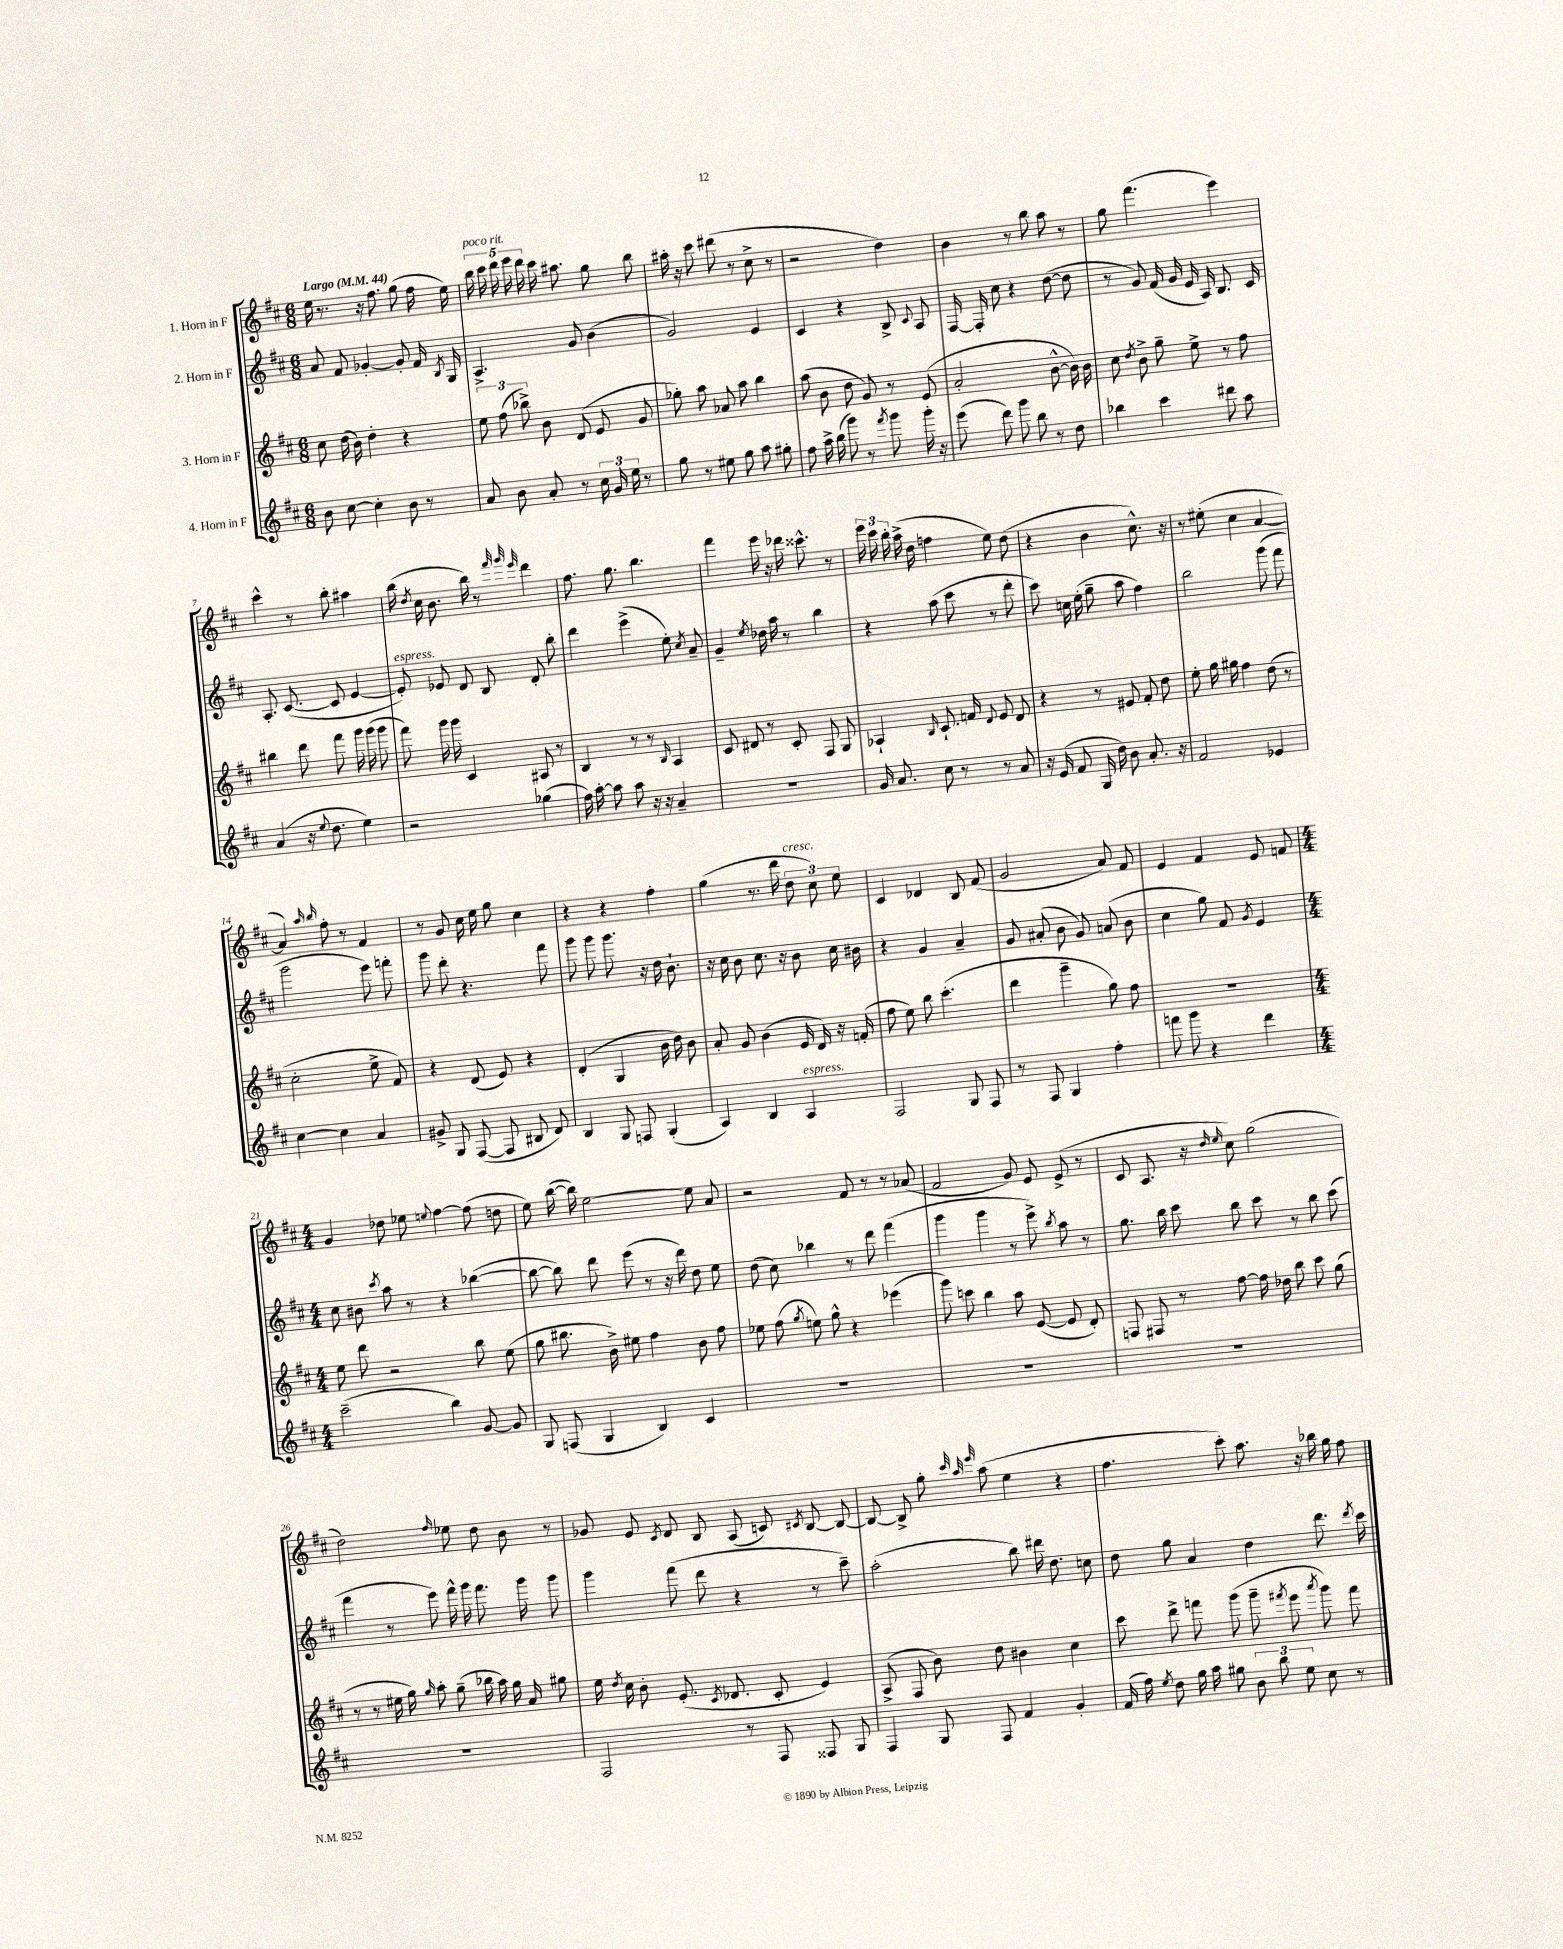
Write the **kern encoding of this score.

**kern	**kern	**kern	**kern
*staff4	*staff3	*staff2	*staff1
*clefG2	*clefG2	*clefG2	*clefG2
*k[f#c#]	*k[f#c#]	*k[f#c#]	*k[f#c#]
*M6/8	*M6/8	*M6/8	*M6/8
*MM44	*MM44	*MM44	*MM44
8b\	8cc#\	8a/	16ee\
.	.	.	8.r
[8cc#\	(16dd\	8f#/	.
.	16b\)	.	.
4cc#'\]	4dd'\	[4g-'/	16r
.	.	.	8.ff#\
8b\	4r	8g-'/]	(8gg\
8r	.	16f#/	16ff#\
.	.	8qB/	.
.	.	16G/	16ee\)
=	=	=	=
8a/	12ee\	4.A^/	20bb\
.	.	.	20ccc#\
.	(12ff#\	.	.
.	.	.	20ddd\
8b\	.	.	.
.	.	.	20eee\
.	12bb-^\)	.	.
.	.	.	20ddd\
8a'/	8b\	.	16ccc#\
.	.	.	8.aa#\
8r	(8d/	8g/	.
24cc#\	8e/	(4b\	8gg\
24g/	.	.	.
24ee\	.	.	.
8r	8g/	.	8bb\
=	=	=	=
8gg\	8gg-'\)	2g/)	16aa#'\
.	.	.	16r
8r	8aa\	.	8ccc#\
8ee#\	8a-/	.	(8ddd#\
8gg\	8aa\	.	8r
8aa\	4bb\	4e/	8cc#^\
8gg#'\	.	.	8r
=	=	=	=
8ff#\	(8aa\	4c#/	2r
16aa^\	8b\	.	.
(16bb\	.	.	.
8ggg\)	8dd\	4r	.
8r	8g/)	.	.
8qfff#/	.	.	.
8ggg\	8r	8B^/	4dd\)
.	.	8qqc#/	.
16ggg'\	(8e/	8A/	.
16r	.	.	.
=	=	=	=
(8eee\	2a'/	[16F#/	4b\
.	.	16F#'/]	.
8ddd\)	.	8cc#\	.
8ggg\	.	4r	8r
8bb\	.	.	8bb\
8r	[8b^^\	([8dd\	8aa\
8dd\	16b\])	8dd\]	8r
.	16b\	.	.
=	=	=	=
4bb-\	8cc#\	8r	8gg\
.	8qdd/	.	.
.	8b^\	8g/)	(4.fff#\
4ccc#\	8gg~\	(16f#/	.
.	.	16g/	.
.	8ee^\	16e/	.
.	.	16A/)	.
8ddd#\	8r	8.B/	4eee\)
8aa\	8ff#\	.	.
.	.	16c#/	.
=	=	=	=
(4a/	4bb#\	8.A'/	4ccc#^^\
.	.	([8.c#/	.
16r	8ddd\	.	8r
8qqee/	.	.	.
8.dd\	.	.	.
.	8fff#\	8c#/]	8bb'\
4ee\)	16ggg\	[4e/	4aa#\
.	(16ggg\	.	.
.	8ggg\	.	.
=	=	=	=
2r	8fff#\)	8e'/])	(16bb\
.	.	.	8qdd/
.	.	.	16cc#\
.	16ggg\	8e-/	8.b\
.	16ggg\	.	.
.	4c#/	8d/	.
.	.	.	16bb\)
.	.	8B/	8r
.	.	.	32qqfff#/
.	.	.	32qqggg/
.	.	.	32qqeee/
(4gg-\	8A#/	8d'/	4ddd\
.	8r	8bb'\	.
=	=	=	=
16ff#\)	4B/	4ddd\	8.ff#\
[16aa'\	.	.	.
8aa\]	.	.	.
.	.	.	8.gg\
8aa\	8r	(4eee^\	.
16r	8r	.	4.bb\
16r	.	.	.
.	16qqB/	.	.
4a~/	4A/	8ee'\)	.
.	.	8qcc#/	.
.	.	8a~/	.
=	=	=	=
2.r	8c#/	4g~/	4fff#\
.	8d#/	.	.
.	.	8qee/	.
.	8r	16dd-\	16eee\
.	.	16aa\	16r
.	8c#'/	8r	16ddd-\
.	.	.	8.ccc##^^\
.	8F#/	4bb\	.
.	8G/	.	8r
=	=	=	=
16g/	4A-`/	4r	24eee\
.	.	.	24ccc#\
8.a/	.	.	.
.	.	.	24bb'\
.	.	.	(16aa^\
.	.	.	16dd\
.	16qqB/	.	.
8cc#\	8.c#`/	(8aa\	4ff\
8r	.	8ccc#\	.
.	16f/	.	.
.	8qqd/	.	.
8r	8e/	8r	8ee\)
8a/	8d/	8ddd'\	(8dd\
=	=	=	=
16r	4r	8ccc#\)	4r
(16e/	.	.	.
8f#/	.	16cc\	.
.	.	(16ee'\	.
16G/	8r	8gg~\	4b\
16dd\)	.	.	.
8b\	8e#/	8aa\	.
8.a'/	8f#'/	4ff#\)	8.cc#^^\)
.	8dd\	.	.
16r	.	.	16r
=	=	=	=
2f#/	8ee'\	2bb\	8r
.	16gg\	.	(8ee#'\
.	16gg#\	.	.
.	4ff#\	.	4cc#\
4e-/	(8dd\	(8ggg\	[4a/
.	8r	8fff#\	.
=	=	=	=
[4cc#\	2cc#'\	2ggg\	4a/])
.	.	.	16qqaa/
.	.	.	16qqbb/
4cc#\]	.	.	8ff#'\
.	.	.	8r
4a/	8ee^\	8eee\)	4f#/
.	8f#/)	8fff'\	.
=	=	=	=
8g#^/	4r	8ggg\	8r
8G/	.	8ddd'\	8g/
([8F#/	(8d/	4.r	16cc#\
.	.	.	16ee\
8F#/]	8e/)	.	8gg\
8B#/	4r	.	4cc#\
8d/)	.	8fff#\	.
=	=	=	=
4B/	(4d'/	8ggg\	4r
.	.	8ggg\	.
8G/	4G/	8.ggg\	4r
8F/	.	.	.
.	.	16r	.
(4G'/	16b\	16dd\	4ff#'\
.	16dd\)	8.b`\	.
.	8b\	.	.
=	=	=	=
4A/)	8a'/	16r	(4gg\
.	.	16cc#\	.
.	8g/	8b\	.
4B/	(4b\	8.cc#\	8.r
.	.	16r	16ddd\
4A/	16e/	8b\	12dd\
.	16d/)	.	.
.	.	.	12cc#\)
.	16r	16cc#\	.
.	.	.	12ee\
.	(16f'/	16b#\	.
=	=	=	=
2F#/	8ff#\	4r	4c#/
.	8ee\)	.	.
.	8bb\	4g/	4d-/
.	(4.ccc#'\	.	.
8G/	.	4a~/	8B/
8F#/	.	.	(8f#/
=	=	=	=
8r	4ddd\	8g/	2g/
8F#/	.	(8a#'/	.
4G/	4ggg~\	8b\	.
.	.	8g/)	.
4ff#'\	8gg\)	(8a/	8a/)
.	8ff#\	8b\	8f#/
=	=	=	=
8fff\	2.r	4cc#\	4e/
8ggg\	.	.	.
4r	.	8gg\)	4f#/
.	.	8f#/	.
.	.	8qg/	.
4ddd\	.	4e/	8e/
.	.	.	8f/
=	=	=	=
*M4/4	*M4/4	*M4/4	*M4/4
(2ccc#~\	8ee\	8cc#\	4g/
.	8ddd\	8b#\	.
.	.	8qccc#/	.
.	2r	8aa\	8dd-\
.	.	8r	8ee-\
.	.	.	8qqee/
4bb\)	.	4r	[4ff#\
[8g/	8bb\	([4bb-\	(8ff#\]
8g/]	(8ee\	.	8dd\
=	=	=	=
8G/	8gg\	8bb-\_	8ee\)
(8F/	8.bb#\	8bb-\])	([16bb\
.	.	.	16bb\])
4G/	.	8ddd\	[2ee\
.	16b^\)	.	.
.	8ee#\	(8eee\	.
4B/)	4ff#\	8r	.
.	.	16r	.
.	.	16ddd\)	.
4c#/	8b\	8dd\	8ee\]
.	8ff#\	8ee\	8a/
=	=	=	=
1r	8ee-\	(8dd\	2r
.	(8ff#\	8cc#\)	.
.	8qgg/	.	.
.	8ee\)	4bb-\	.
.	8gg^^\	.	.
.	4r	8r	8f#/
.	.	8ddd\	8r
.	(4eee-\	(4fff#\	8r
.	.	.	(8a-/
=	=	=	=
1r	8ggg\)	4ggg\	2f#/
.	8ccc\	.	.
.	4bb\	4ggg\	.
.	8aa\	8r	8g/)
.	([8e/	8eee^\)	8e/
.	.	8qbb/	.
.	8e/]	8aa\	(8e^/
.	8d'/)	8r	8r
=	=	=	=
1r	8F/	8.gg\	8c#/
.	8F#/	.	8.A/
.	.	16bb\	.
.	8r	8ccc#\	.
.	.	.	16r
.	.	.	16qqdd/
.	.	.	16qqee/
.	[8ff#\	8bb\	8cc#\)
.	16ff#\]	8ccc#\	(2gg\
.	16dd-\	.	.
.	8bb\	8r	.
.	8ccc#\	8bb\	.
.	(8gg\	(8ccc#\	.
=	=	=	=
1r	8r	4fff#\	2dd\)
.	8r	.	.
.	16ee#\	8r	.
.	16gg\)	.	.
.	16qqgg/	.	.
.	8aa'\	8eee\)	.
.	.	.	16qqff#/
.	(8gg~\	16fff#^^\	8ee-\
.	.	16ggg\	.
.	16bb-\	8.fff#\	8dd\
.	16aa\)	.	.
.	16gg\	.	8b\
.	16a/	16ggg\	.
.	8gg#\	8ggg\	8r
=	=	=	=
2F#/	16ee\	4ggg\	8g-/
.	8qdd/	.	.
.	16cc#\	.	.
.	8b'\	.	8e/
.	.	.	8qc#/
.	(8.e'/	(8fff#\	8d/
.	.	8ddd\	8B/
.	8qc#/	.	.
.	8.d-/	.	.
8r	.	4r	(8A/
8F#/	8c#'/	.	8c/)
.	.	.	8qc#/
8F##/	4e/)	8r	[8B/
8G/	.	8ccc#~\)	8B/_
=	=	=	=
4F#/	(8A^/	(2aa'\	8B/_
.	8F#/	.	8B^/]
8G/	8b\)	.	8gg'\
.	.	.	32qqccc#/
.	.	.	32qqaa/
.	.	.	32qqeee/
8F#/	8dd\	.	(8aa\
4f#/	4b#\	8bb\)	4ee\
.	.	16ddd#\	.
.	.	8.dd\	.
4g'/	4cc#\	.	4r
.	.	8cc\	.
=	=	=	=
(16f#/	8ccc#\	8dd\	4.ff#\
16ff#\)	.	.	.
8qee/	.	.	.
8dd\	8ddd^\	8gg\	.
16gg\	8fff\	4a/	.
16aa\	.	.	.
8gg#\	(8ggg\	.	8ccc#'\)
12b\	8ggg~\	4dd\	8.aa\
12bb\	.	.	.
.	8qfff#/	.	.
.	8eee\	.	.
12ee\	.	.	.
.	.	.	16r
.	8qaaa/	.	.
8cc#\	8ggg\)	8.ddd\	16bb-\
.	.	.	16gg\
8r	8fff#\	.	8ff#\
.	.	8qddd/	.
.	.	16ccc#\	.
==	==	==	==
*-	*-	*-	*-
